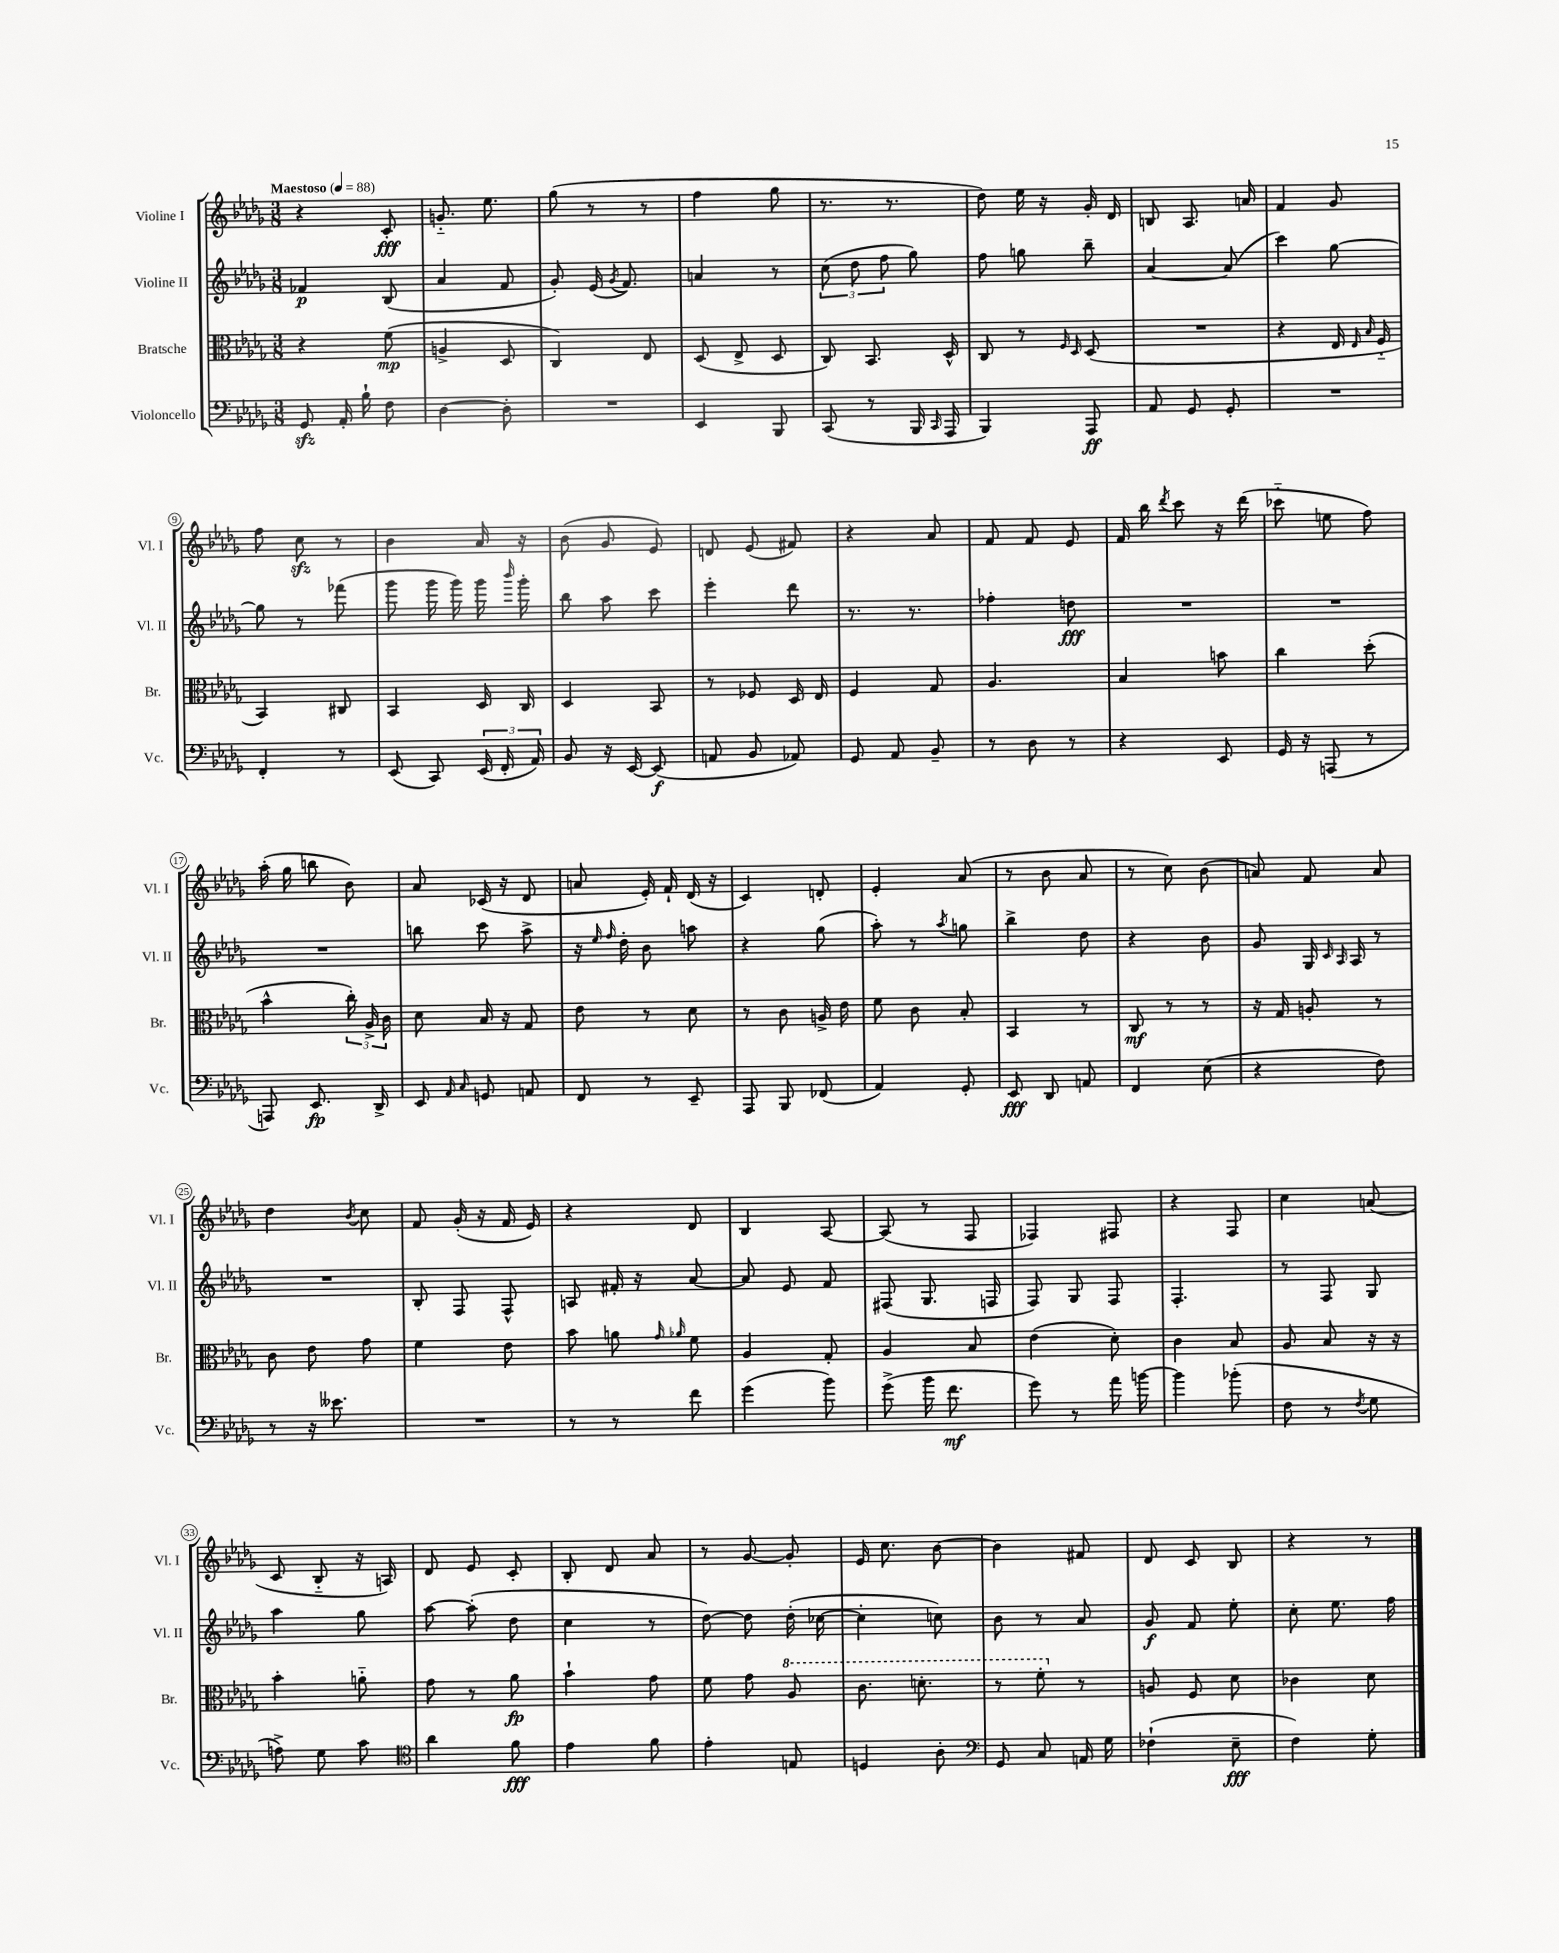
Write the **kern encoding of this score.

**kern	**kern	**kern	**kern
*staff4	*staff3	*staff2	*staff1
*clefF4	*clefC3	*clefG2	*clefG2
*k[b-e-a-d-g-]	*k[b-e-a-d-g-]	*k[b-e-a-d-g-]	*k[b-e-a-d-g-]
*M3/8	*M3/8	*M3/8	*M3/8
*MM88	*MM88	*MM88	*MM88
8GG-	4r	4f-	4r
16AA-'	.	.	.
16B-`	.	.	.
8F	(8f	(8B-	8c'
=	=	=	=
[4D-	4A^	4a-	8.g'~
.	.	.	8.ee-
8D-']	8D-	8f	.
=	=	=	=
4.r	4C)	8g-')	(8gg-
.	.	(16e-	8r
.	.	8qg-	.
.	.	8.f)	.
.	8E-	.	8r
=	=	=	=
4EE-	(8D-	4a	4ff
.	8E-^	.	.
8BBB-	8D-	8r	8gg-
=	=	=	=
(8CC	8C)	(12cc	8.r
.	.	12dd-	.
8r	8.BB-	.	.
.	.	12ff	.
.	.	.	8.r
16BBB-	.	8gg-)	.
16qqCC	.	.	.
16AAA-	16D-^^	.	.
=	=	=	=
4BBB-)	8C	8ff	8dd-)
.	8r	8gg	16ee-
.	.	.	16r
.	16qqF	.	.
.	16qqD-	.	.
8AAA-	(8D-	8bb-~	16g-'
.	.	.	16d-
=	=	=	=
8AA-	4.r	[4a-	8B
8GG-	.	.	8.A-
8GG-'	.	(8a-]	.
.	.	.	16a
=	=	=	=
4.r	4r	4ccc)	4f
.	16E-	[8gg-	8g-
.	16qqE-	.	.
.	16qqB-	.	.
.	16F'~	.	.
=	=	=	=
4FF'	4BB-)	8gg-]	8ff
.	.	8r	8cc
8r	8C#	(8fff-	8r
=	=	=	=
(8EE-	4BB-	8ggg-	4b-
8CC)	.	16ggg-	.
.	.	16ggg-)	.
(24EE-	16D-	16ggg-	16a-
24FF'	.	.	.
.	.	16qqbbb-	.
.	16C	16ggg-'	16r
24AA-)	.	.	.
=	=	=	=
8BB-	4D-	8bb-	(8b-
16r	.	8aa-	8g-
[16EE-	.	.	.
(8EE-]	8BB-	8ccc	8e-)
=	=	=	=
8AA	8r	4eee-'	8d
8BB-	8F-	.	(8e-
8AA-)	16D-	8ddd-	8f#)
.	16E-	.	.
=	=	=	=
8GG-	4F	8.r	4r
8AA-	.	.	.
.	.	8.r	.
8BB-~	8G-	.	8a-
=	=	=	=
8r	4.A-	4ff-'	8f
8D-	.	.	8f
8r	.	8dd	8e-
=	=	=	=
4r	4B-	4.r	16f
.	.	.	16bb-
.	.	.	8qddd-
.	.	.	8ccc
8EE-	8b	.	16r
.	.	.	(16ddd-
=	=	=	=
16GG-	4cc	4.r	8ccc-'~
16r	.	.	.
(8AAA	.	.	8ee
8r	(8dd-'	.	8ff)
=	=	=	=
8AAA)	4b-^^	4.r	(16aa-'
.	.	.	16gg-
8.EE-	.	.	8bb
.	24cc')	.	8b-)
.	24A-^	.	.
16DD-^	.	.	.
.	24c	.	.
=	=	=	=
8EE-	8d-	8bb	8a-
16qqAA-	.	.	.
16qqC	.	.	.
8GG	16B-	8ccc	(16c-
.	16r	.	16r
8AA	8G-	8aa-^	8d-
=	=	=	=
8FF	8e-	16r	8a
.	.	16qqee-	.
.	.	16qqff	.
.	.	16dd-'	.
8r	8r	8b-	16e-')
.	.	.	16f`
8EE-~	8d-	8aa	(16d-
.	.	.	16r
=	=	=	=
8AAA-	8r	4r	4c)
8BBB-	8c	.	.
(8FF-	16A^	(8gg-	8d'
.	16e-	.	.
=	=	=	=
4AA-)	8f	8aa-')	4e-'
.	8c	8r	.
.	.	8qaa-	.
8GG-'	8B-'	8gg	(8a-
=	=	=	=
8EE-	4BB-	4bb-^	8r
8DD-	.	.	8b-
8AA	8r	8dd-	8a-
=	=	=	=
4FF	8C	4r	8r
.	8r	.	8cc)
(8E-	8r	8b-	(8b-
=	=	=	=
4r	16r	8g-	8a)
.	16G-	.	.
.	8A'	16G-	8f
.	.	16qqc	.
.	.	16qqA-	.
.	.	16A-	.
8F)	8r	8r	8a
=	=	=	=
8r	8c	4.r	4dd-
16r	8e-	.	.
8.e--	.	.	.
.	.	.	8qb-
.	8g-	.	8cc
=	=	=	=
4.r	4f	8B-'	8f
.	.	8F	(16g-'
.	.	.	16r
.	8e-	8F^^	16f
.	.	.	16e-)
=	=	=	=
8r	8b-	8A	4r
8r	8a	16f#'	.
.	.	16r	.
.	16qqg-	.	.
.	16qqa-	.	.
8f	8f	[8a-	8d-
=	=	=	=
(4g-	4A-	8a-]	4B-
.	.	8e-	.
8b-)	8G-'	8f	[8A-
=	=	=	=
(8g-^	4A-	(8F#	(8A-]
16b-	.	8.G-	8r
8.f	.	.	.
.	8B-	.	8F
.	.	16F	.
=	=	=	=
8g-)	(4e-	8F)	4F-)
8r	.	8G-	.
16a-	8d-')	8F	8F#
[16b	.	.	.
=	=	=	=
4b]	4c	4.F'	4r
(8b-'	8B-	.	8F
=	=	=	=
8F	8A-	8r	4cc
8r	8B-	8F	.
8qF	.	.	.
8G-	16r	8G-	(8a
.	16r	.	.
=	=	=	=
8A^)	4b-'	4aa-	8c
8G-	.	.	8B-'~
8c	8a'~	8gg-	16r
.	.	.	16A)
=	=	=	=
*clefC4	*	*	*
4a-	8g-	[8aa-	8d-
.	8r	(8aa-']	8e-
8f	8a-	8dd-	8c'
=	=	=	=
4e-	4b-`	4cc	8B-'
.	.	.	8d-
8f	8g-	8r	8a-
=	=	=	=
4e-'	8f	[8dd-)	8r
.	8g-	8dd-]	[8g-
8E	8a-	(16dd-'	8g-']
.	.	[16cc-	.
=	=	=	=
4D	8.cc	4cc-']	16e-
.	.	.	8.cc
.	8.dd'	.	.
8A-'	.	8cc)	[8b-
=	=	=	=
*clefF4	*	*	*
8GG-	8r	8b-	4b-]
8C	8ff'	8r	.
16AA	8r	8a-	8f#
16G-	.	.	.
=	=	=	=
(4F-`	8A	8g-	8d-
.	8F	8f	8c
8E-~	8d-	8ee-'	8B-
=	=	=	=
4F)	4c-	8cc'	4r
.	.	8.ee-	.
8G-'	8d-	.	8r
.	.	16ff	.
==	==	==	==
*-	*-	*-	*-
